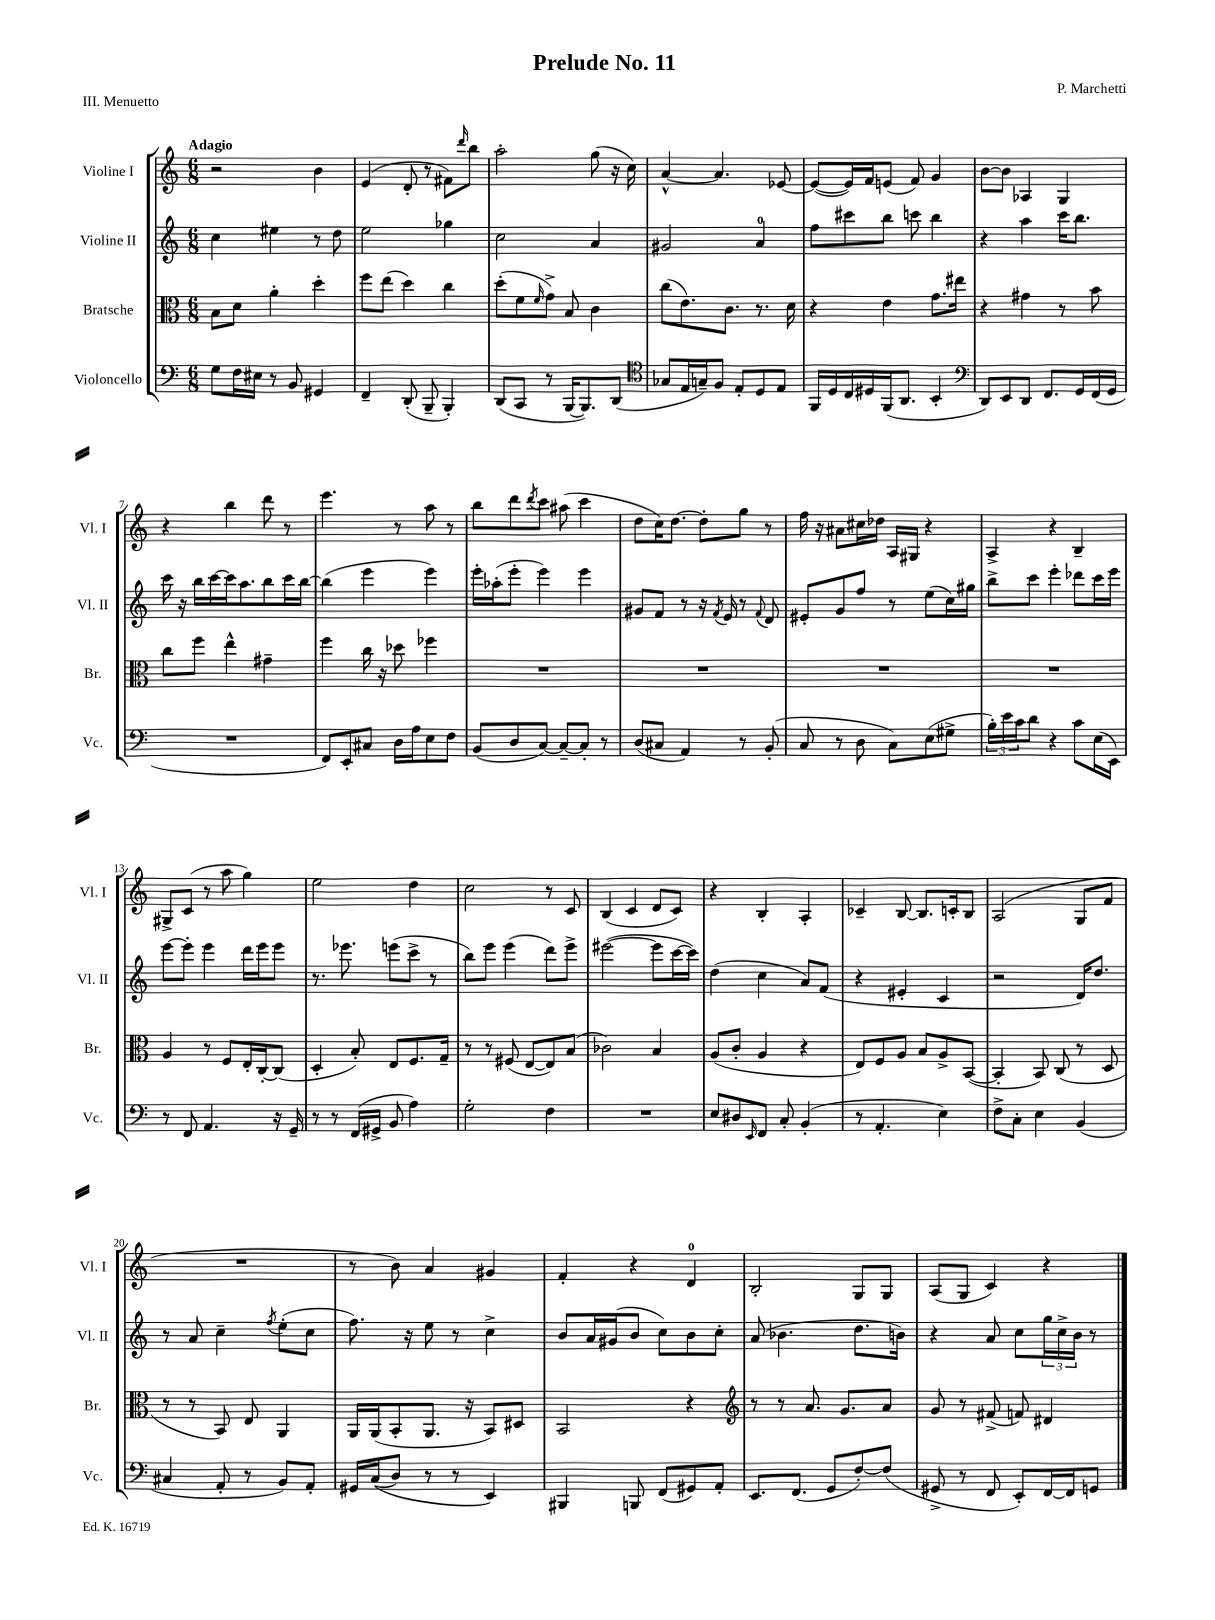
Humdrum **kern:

**kern	**kern	**kern	**kern
*staff4	*staff3	*staff2	*staff1
*clefF4	*clefC3	*clefG2	*clefG2
*k[]	*k[]	*k[]	*k[]
*M6/8	*M6/8	*M6/8	*M6/8
8G	8B	4cc	2r
16F	8d	.	.
16E#	.	.	.
8r	4a'	4ee#	.
8BB	.	.	.
4GG#	4dd'	8r	4b
.	.	8dd	.
=	=	=	=
4FF~	8ff	2ee	(4e
.	(8ee	.	.
(8DD'	4dd)	.	8d'
8BBB~	.	.	8r
4BBB')	4cc	4gg-	8f#)
.	.	.	16qqddd
.	.	.	8bb
=	=	=	=
(8DD	(8dd'	2cc	2aa'
8CC	8f	.	.
.	16qqf	.	.
8r	8g^)	.	.
[16BBB	8B	.	.
8.BBB])	.	.	.
.	4c	4a	(8gg
(8DD	.	.	16r
.	.	.	16cc)
=	=	=	=
*clefC4	*	*	*
8G-	(8cc	2g#	[4a^^
16E	8.e)	.	.
16G~)	.	.	.
8F	.	.	4.a]
.	8.c	.	.
8E'	.	.	.
8D	8.r	4a	.
8E	.	.	[8e-
.	16d	.	.
=	=	=	=
16FF	4r	8ff	(8e-_
16D	.	.	.
16C	.	8ccc#	16e-])
16D#	.	.	16f
(16FF	4e	8bb	(8e
8.AA	.	.	.
.	.	8ccc	8f)
4BB'	8.g	4bb	4g
.	16ee#	.	.
=	=	=	=
*clefF4	*	*	*
8DD)	4r	4r	[8b
8EE	.	.	8b]
8DD	4g#	4aa	4A-
8.FF	.	.	.
.	8r	16ccc	4G
16GG	.	8.bb	.
(16FF	8b	.	.
16GG	.	.	.
=	=	=	=
2.r	8cc	16ccc	4r
.	.	16r	.
.	8ff	16bb	.
.	.	[16ccc	.
.	4ee^^	16ccc]	4bb
.	.	8.aa	.
.	4g#~	8bb	8ddd
.	.	16ccc	8r
.	.	[16bb	.
=	=	=	=
8FF)	4ff	(4bb]	4.eee
8EE'	.	.	.
8C#	16cc	4eee	.
.	16r	.	.
16D	8dd-	.	8r
16A	.	.	.
8E	4ff-	4eee)	8aa
8F	.	.	8r
=	=	=	=
(8BB	2.r	16eee'	8bb
.	.	(16aa-'	.
8D	.	8eee'	8ddd
.	.	.	8qddd
[8C)	.	4eee)	8ccc
8C~_	.	.	(8aa#
8C']	.	4eee	4ccc
8r	.	.	.
=	=	=	=
(8D	2.r	8g#	8dd
8C#	.	8f	16cc)
.	.	.	[8.dd
4AA)	.	8r	.
.	.	16r	8dd']
.	.	8qf	.
.	.	16e	.
8r	.	8r	8gg
.	.	8qqf	.
(8BB'	.	8d	8r
=	=	=	=
8C	2.r	8e#'	16ff
.	.	.	16r
8r	.	8g	8a#
8D	.	8ff	16cc#
.	.	.	16dd-
8C)	.	8r	16A
.	.	.	16G#
(8E	.	(8ee	4r
8G#^	.	16cc)	.
.	.	16gg#	.
=	=	=	=
24B')	2.r	8bb^	4A^
24e	.	.	.
24c	.	.	.
8d	.	8ccc	.
4r	.	4eee'	4r
8c	.	8ddd-	4B~
(16E	.	16ccc	.
16EE)	.	16eee	.
=	=	=	=
8r	4A	[8eee	8G#^
8FF	.	8eee']	(8c
4.AA	8r	4eee	8r
.	8F	.	8aa
.	16E'	16ddd	4gg)
.	[16C'	16eee	.
16r	(8C]	8eee	.
16GG~	.	.	.
=	=	=	=
8r	4D'	8.r	2ee
8r	.	.	.
.	.	8.eee-	.
(16FF	8B')	.	.
16GG#^	.	.	.
8BB	8E	(8eee	.
4A)	8.F	8ccc^	4dd
.	.	8r	.
.	16G~	.	.
=	=	=	=
2G'	8r	8bb)	2cc
.	8r	8eee	.
.	(8F#	(4eee	.
.	[8E	.	.
4F	8E])	8ddd)	8r
.	(8B	8eee^	8c
=	=	=	=
2.r	2c-)	([2eee#	(4B
.	.	.	4c
.	4B	8eee#]	8d
.	.	[16ccc	8c)
.	.	16ccc])	.
=	=	=	=
8E	(8A	(4dd	4r
8D#	8c'	.	.
16qqEE	.	.	.
8FF	4A	4cc	4B'
8C'	.	.	.
(4BB'	4r	8a)	4A'
.	.	(8f	.
=	=	=	=
8r	8E)	4r	4c-~
4.AA'	8F	.	.
.	8A	4e#'	[8B
.	8B	.	8.B]
4E)	8A^	4c	.
.	.	.	16c'
.	([8BB	.	8B
=	=	=	=
8F^	4BB']	2r	(2A
8C'	.	.	.
4E	8BB)	.	.
.	(8C	.	.
(4BB	8r	16d)	8G
.	.	8.dd	.
.	8D	.	8f
=	=	=	=
4C#	8r	8r	2.r
.	8r	8a	.
8AA'	8BB)	4cc~	.
8r	8E	.	.
.	.	8qff	.
8BB)	4AA	(8ee'	.
8AA'	.	8cc	.
=	=	=	=
16GG#	16AA	8.ff)	8r
&((16C	(16AA	.	.
8D)	8BB'	.	8b)
.	.	16r	.
8r	8.AA	8ee	4a
8r	.	8r	.
.	16r	.	.
4EE&)	8BB)	4cc^	4g#
.	8D#	.	.
=	=	=	=
4BBB#	2BB	8b	4f'
.	.	16a	.
.	.	(16g#	.
8BBB	.	8b	4r
(8FF	.	8cc)	.
8GG#)	4r	8b	4d
8AA'	.	8cc'	.
=	=	=	=
*	*clefG2	*	*
8.EE	8r	(8a	2B'
.	8r	4.b-	.
(8.FF	.	.	.
.	8.a	.	.
8GG	.	.	.
.	8.g	.	.
[8F')	.	8.dd	8G
(8F]	8a	.	8G
.	.	16b)	.
=	=	=	=
8GG#^	8g	4r	(8A
8r	8r	.	8G
8FF	(8f#^	8a	4c)
8EE')	8f)	8cc	.
[16FF	4d#	24gg	4r
.	.	24cc^	.
16FF]	.	.	.
.	.	24b	.
8GG	.	8r	.
==	==	==	==
*-	*-	*-	*-
